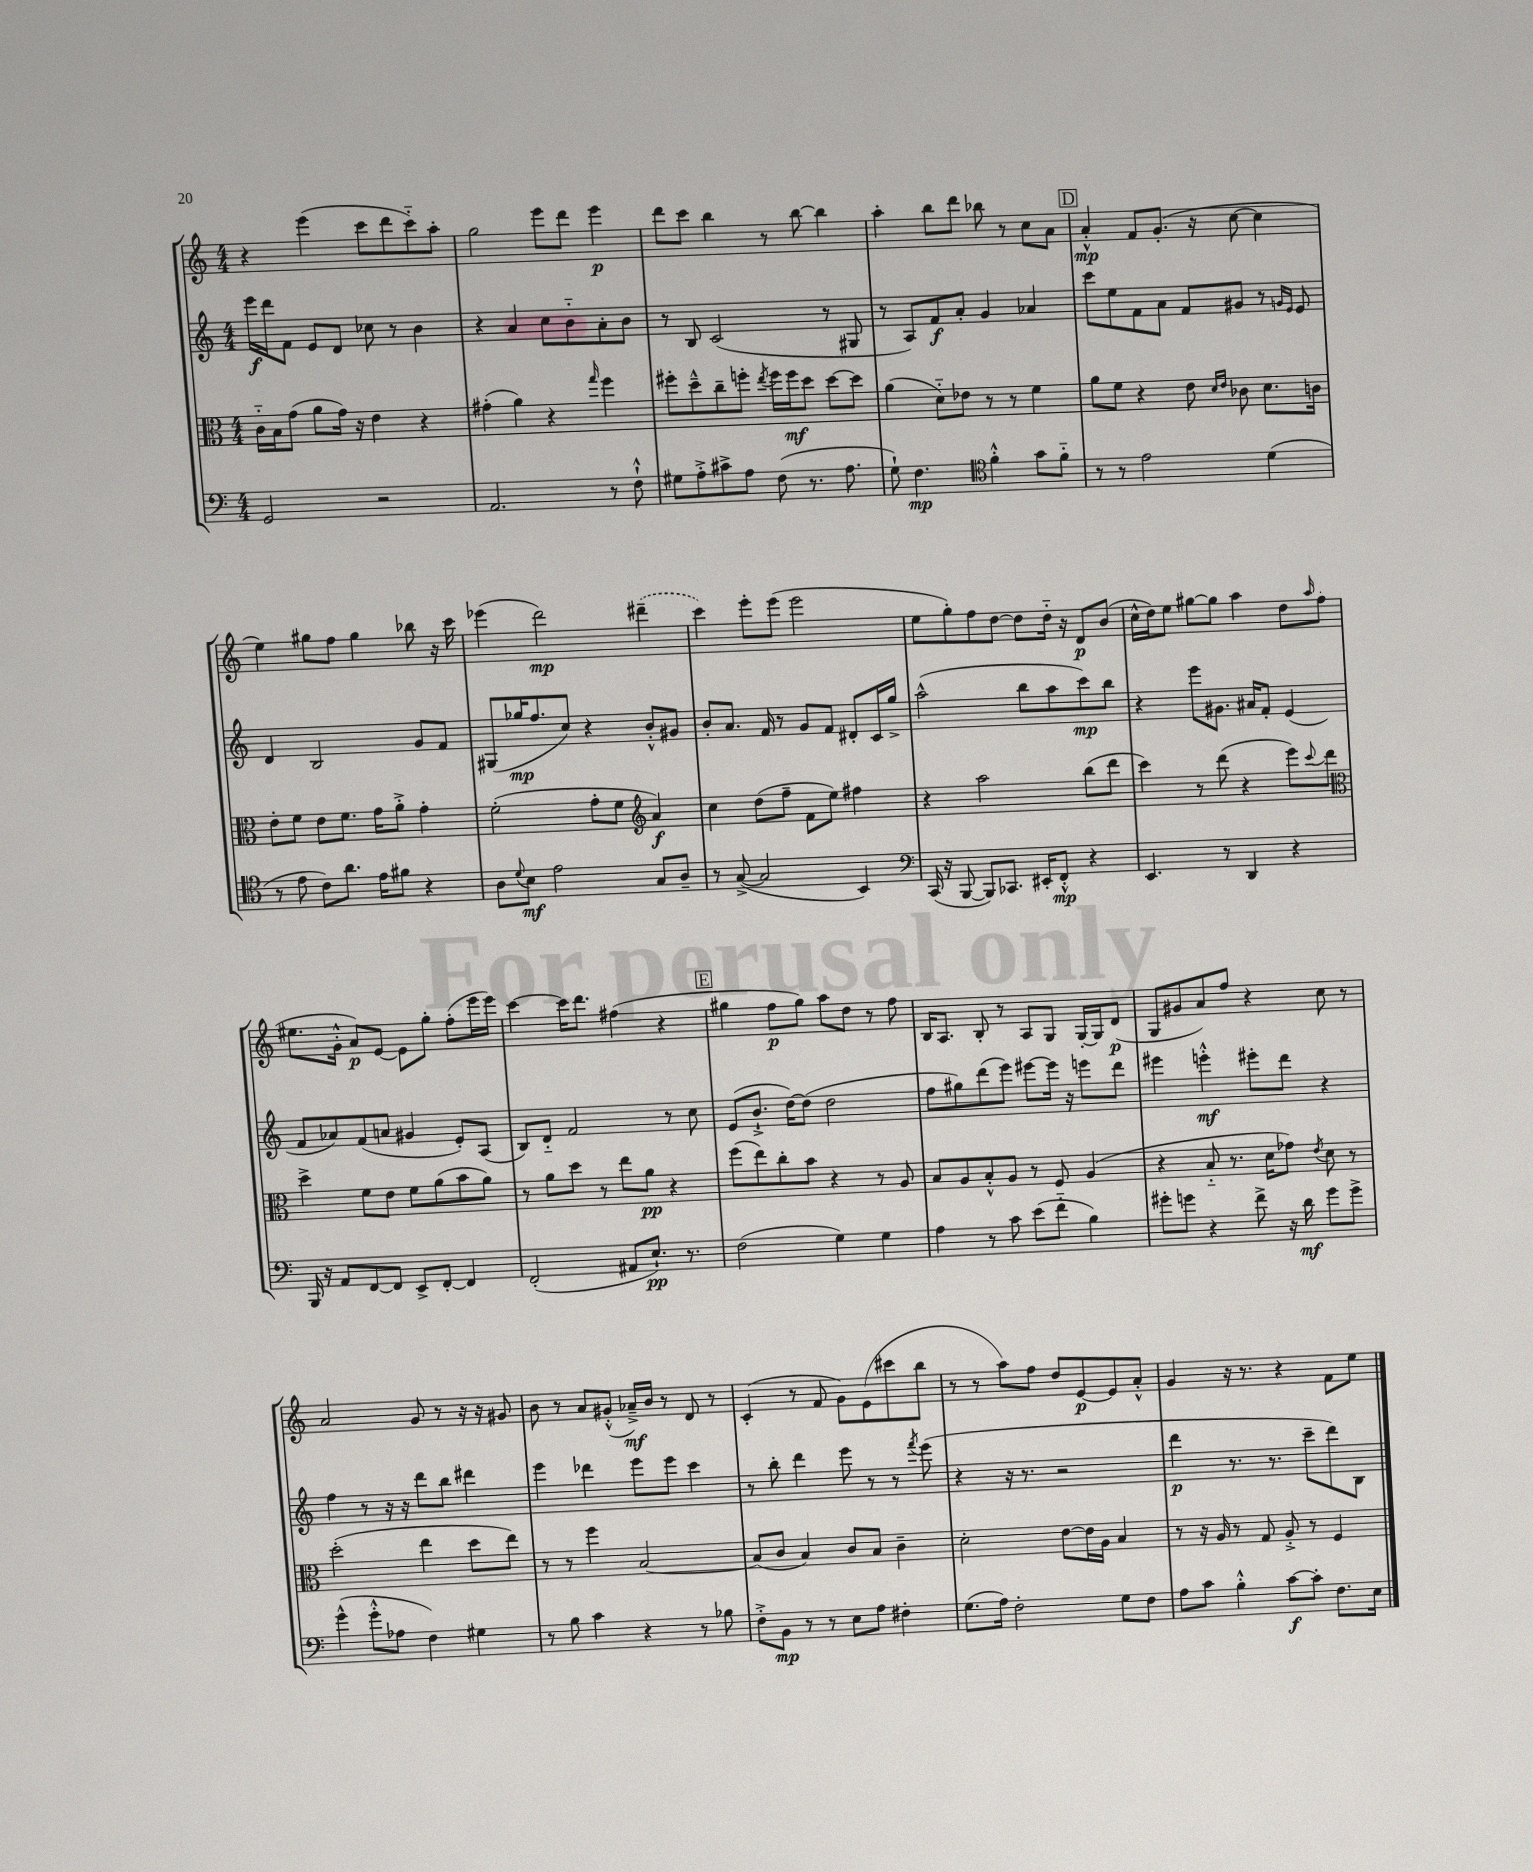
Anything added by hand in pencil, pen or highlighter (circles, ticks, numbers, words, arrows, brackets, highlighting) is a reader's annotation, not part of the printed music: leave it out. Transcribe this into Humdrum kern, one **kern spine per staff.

**kern	**kern	**kern	**kern
*staff4	*staff3	*staff2	*staff1
*clefF4	*clefC3	*clefG2	*clefG2
*k[]	*k[]	*k[]	*k[]
*M4/4	*M4/4	*M4/4	*M4/4
2GG	16c'~	16eee	4r
.	16B	16ddd	.
.	(8g	8f	.
.	8a	8e	(4eee
.	16g)	8d	.
.	16r	.	.
2r	4e	8cc-	8ccc
.	.	8r	8ddd
.	4r	4b	8ccc'~)
.	.	.	8aa'
=	=	=	=
2.AA	(4g#'	4r	2gg
.	4a)	4a	.
.	4r	8cc	8eee
.	.	8b'~	8ddd
.	16qqgg	.	.
8r	4ff	8a'	4eee
8F`^^	.	8b	.
=	=	=	=
8G#	8ff#'	8r	8ddd
8A'^	8dd~^^	8B	8ccc
8c#^	8cc~	(2c	4bb
8A	8ff'	.	.
.	8qee	.	.
(8F	16ff	.	8r
.	16ff	.	.
8.r	8dd	.	[8bb
.	[8dd	8r	4bb]
8.A	.	.	.
.	8dd]	8G#	.
=	=	=	=
8G`)	(4a	8r	4aa'
4.F	.	8A)	.
.	8d'~)	8f	8bb
.	8e-	8a'	8ddd
*clefC4	*	*	*
4f'^^	8r	4g	8bb-
.	8r	.	8r
8g	4f	4a-	8cc
8f'~	.	.	8a
=	=	=	=
8r	8a	8ccc	4a'^^
8r	8f	8ee	.
2e	4r	8f	8f
.	.	8a	(8.g'
.	8e	8f	.
.	.	.	16r
.	16qqd	.	.
.	16qqe	.	.
.	8c-	8g#	[8cc
(4d	8.d	8r	4cc]
.	.	16qqg	.
.	.	16qqe	.
.	.	8e	.
.	16c	.	.
=	=	=	=
8r	8e'	4d	4ee)
8e	8f	.	.
8c)	8e	2B	8gg#
8.a	8.f	.	8ff
.	.	.	4gg#
16e	16g	.	.
8f#	8a'^	.	.
4r	4g'	8g	8bb-
.	.	8f	16r
.	.	.	16ccc
=	=	=	=
8A	(2f'	(8G#	(4eee-
8qqd	.	.	.
8B	.	16gg-	.
.	.	8.ff	.
2e	.	.	2ddd)
.	.	8cc)	.
.	8g'	4r	.
.	8f	.	.
*	*clefG2	*	*
8G	4a)	8b'^^	(4ddd#~
8A~	.	8g#	.
=	=	=	=
8r	4cc	8b'	4ccc)
([8G^	.	8.a	.
2G]	(8dd	.	8eee'
.	.	16f	.
.	8ff~	8r	(8eee
.	8f	8g	2eee
.	8ee)	8f	.
4BB)	4ff#	8d#'	.
.	.	16c	.
.	.	16gg^	.
=	=	=	=
*clefF4	*	*	*
(16CC	4r	(2aa^^	8ee
16r	.	.	.
[8BBB	.	.	8gg')
8BBB])	2aa	.	8ff
8.CC-	.	.	[8dd
.	.	8bb	8dd]
16EE#'	.	.	.
8FF'^^	.	8aa	16dd'~
.	.	.	16r
4r	(8bb	8ccc)	8d
.	8ddd	8bb	(8b
=	=	=	=
4.EE	4ccc)	4r	16cc^^
.	.	.	16dd)
.	.	.	8ee
.	8r	8eee	[8gg#
8r	(8ddd	8.g#	8gg#]
4DD	4r	.	4aa
.	.	16a#	.
.	.	8f'	.
4r	8eee)	(4e	8dd
.	8qqccc	.	16qqaa
.	8ddd	.	(8ff
=	=	=	=
*	*clefC3	*	*
16BBB	4dd^	8f	8.ee#
16r	.	.	.
8AA	.	8a-)	.
.	.	.	16g'^^
[8FF	8f	(8f	8a)
8FF]	8e	8a	[8e
8EE^	8f	4g#	8e]
[8FF'	(8a	.	8gg'
4FF]	8b	8e')	(8ff'
.	8a)	(8A	16eee
.	.	.	16eee)
=	=	=	=
(2FF'	8r	8B)	[4ccc
.	8a	8d'~	.
.	8dd	2f	16ccc]
.	.	.	8.ddd
.	8r	.	.
8AA#	8ee	.	(4ff#
8.E`)	8a	.	.
.	4r	8r	4r
8.r	.	.	.
.	.	8cc	.
=	=	=	=
(2F	(8ff	(8e	4gg#
.	8ee)	8.b`^	.
.	8cc'	.	8ff
.	.	[16dd)	.
.	8b	(8dd]	8gg#)
4G)	4r	2dd	8aa
.	.	.	8dd
4G	8r	.	8r
.	8A	.	8ff
=	=	=	=
4A	8B	8ff	16B
.	.	.	8.A
.	8A	8gg#)	.
8r	8B'^^	(8ddd	8B'
8c	8A	8eee)	8r
(8e	8r	[8eee#	8A
8f'~	8F	16eee#]	8G
.	.	16r	.
4B)	(4A	8eee	[16G'
.	.	.	16G]
.	.	8ddd	(8d
=	=	=	=
8g#'	4r	4eee#	8G
8g	.	.	8g#
4r	8B'~	4eee'^^	8a)
.	8.r	.	8ff
8f^	.	8eee#'	4r
.	16d	.	.
16r	8g-)	8ddd	.
16d	.	.	.
.	8qe	.	.
8g	8d	4r	8cc
8g^	8r	.	8r
=	=	=	=
(4g^^	(2dd'	4ff	2a
8g'^^	.	8r	.
8A-	.	16r	.
.	.	16r	.
4F)	4ee	8ddd	8g
.	.	8bb	8r
4G#	8dd	4ddd#	16r
.	.	.	16r
.	8ee)	.	8g#
=	=	=	=
8r	8r	4eee	8b
8B	8r	.	8r
4c	4ff	4ddd-	8a
.	.	.	(8g#'^^
4r	[2B	8eee	16a-~^)
.	.	.	16b
.	.	8eee	8r
8r	.	4ccc	8d
8B-	.	.	8r
=	=	=	=
8F'^	(8B]	8r	(4c'
8BB	8c	8bb'	.
8r	4B)	4ddd	8r
8r	.	.	8f
8E	8c	8eee	8g)
8A	8B	8r	(8e
4F#'	4c~	8r	8ccc#
.	.	8qfff	.
.	.	(8eee	8bb
=	=	=	=
(8.G	2d'	4r	8r
.	.	.	8r
16A)	.	.	.
2F'	.	16r	8aa)
.	.	8.r	.
.	.	.	8ff
.	[8e	2r	8dd
.	16e]	.	[8e
.	16A	.	.
8G	4B	.	8e]
8F	.	.	8a'^^
=	=	=	=
8A	8r	4ddd	4g
8c	16r	.	.
.	16A	.	.
4B'^^	8r	8.r	16r
.	.	.	8.r
.	8G	.	.
.	.	8.r	.
[8c	8A'^	.	4r
8c']	8r	8ccc~	.
8.F	4F	8ddd)	8f
.	.	8B	8ee
16E	.	.	.
==	==	==	==
*-	*-	*-	*-
